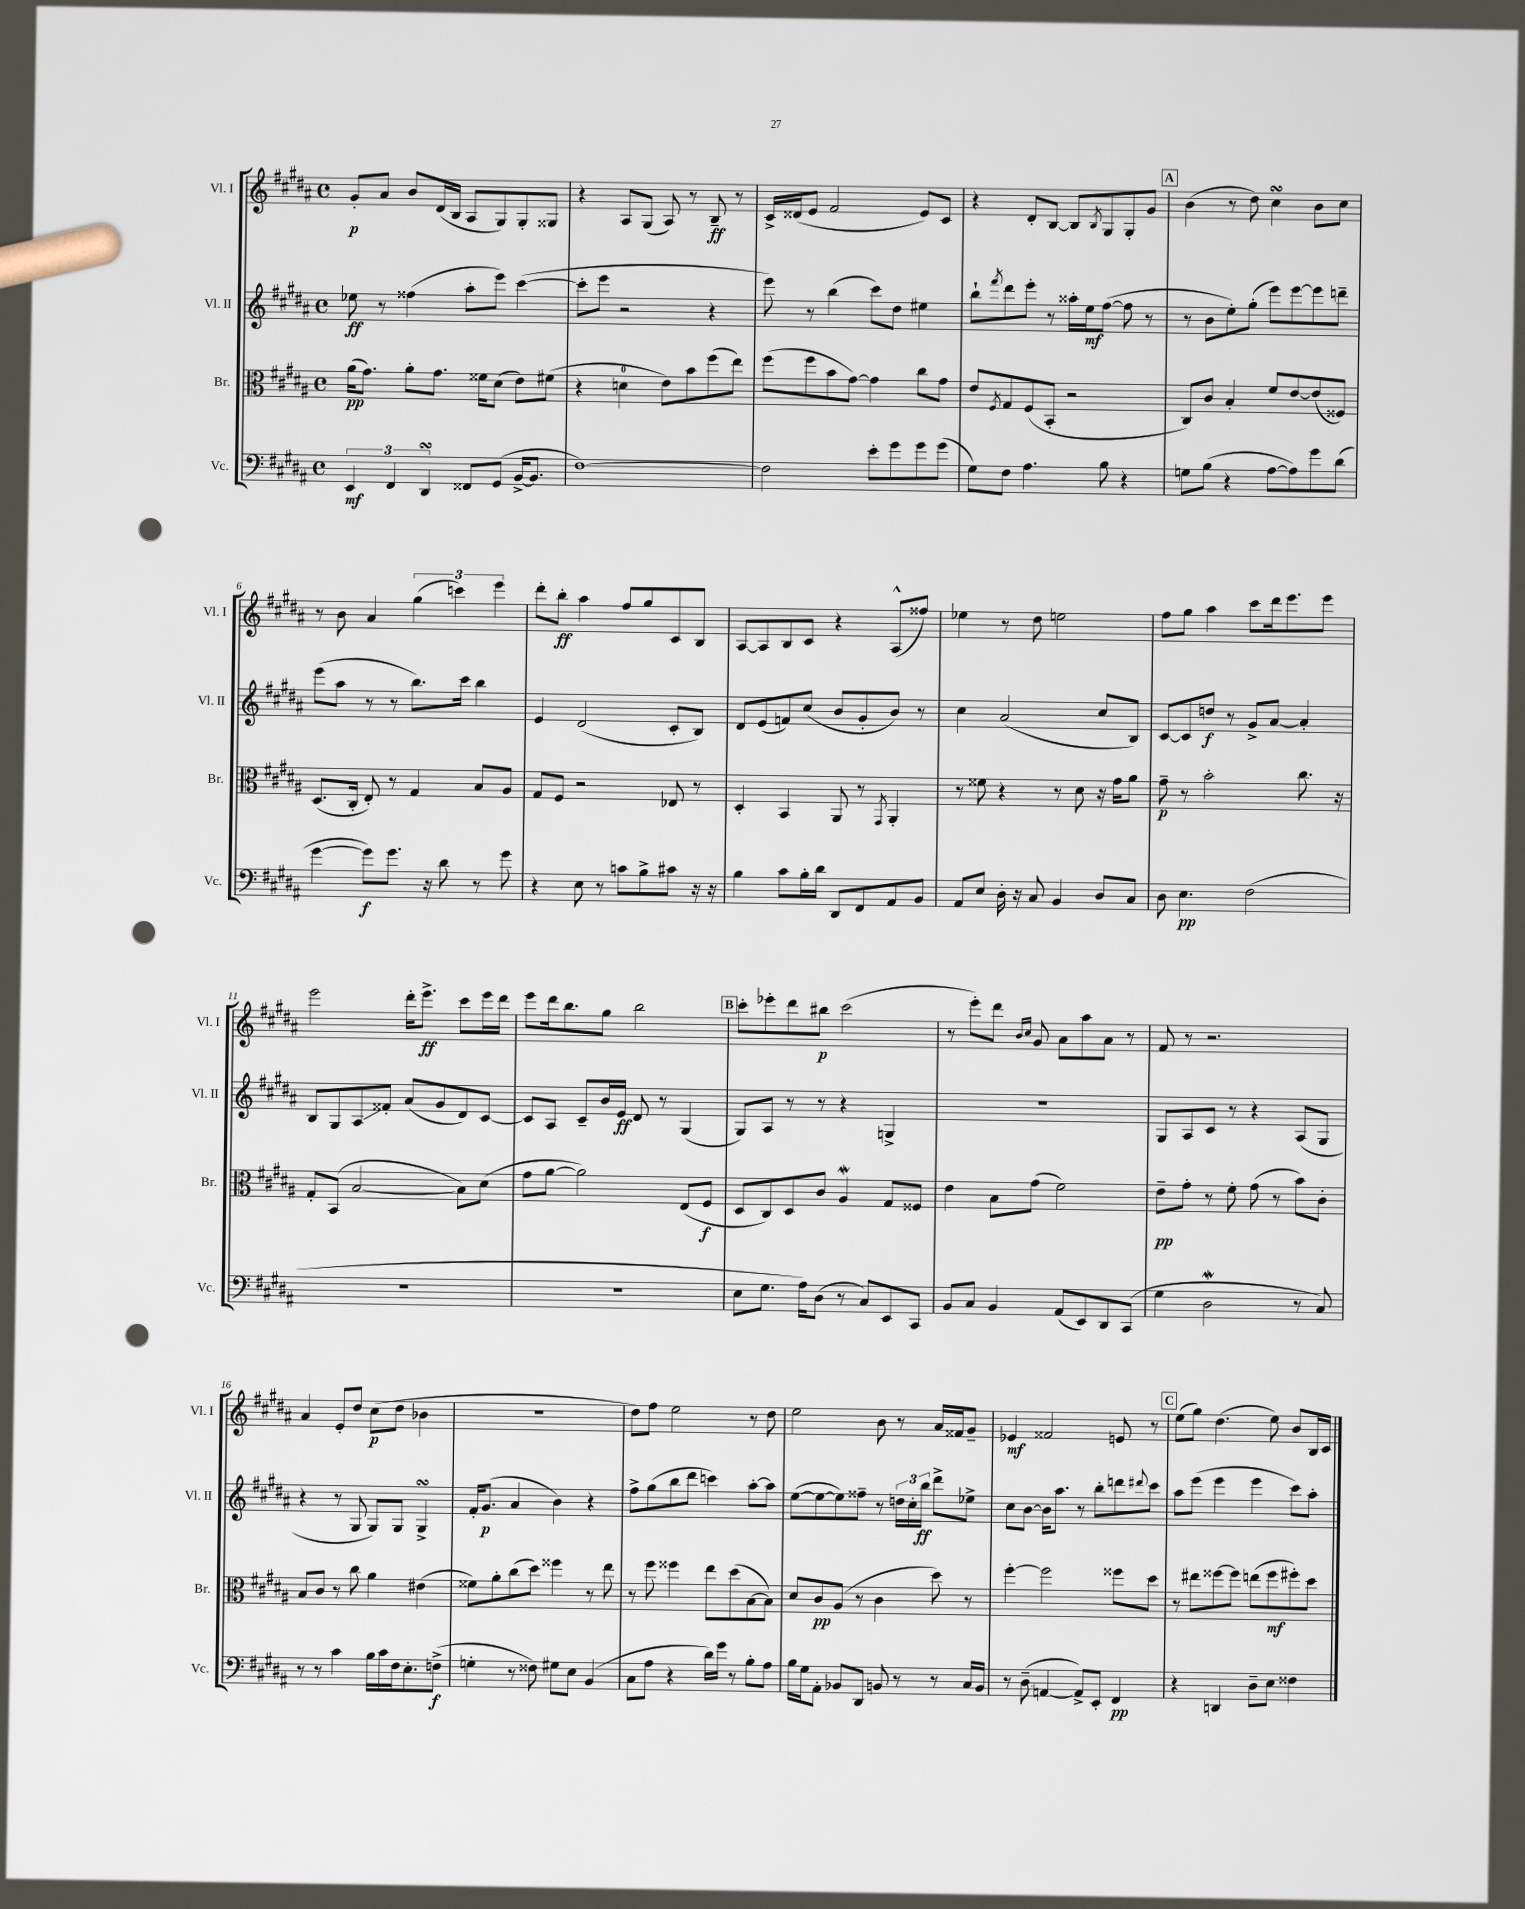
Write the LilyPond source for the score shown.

<<
\new StaffGroup <<
\new Staff = "s0" \with { instrumentName = "Vl. I" shortInstrumentName = "Vl. I" } {
    \clef treble \key b \major \defaultTimeSignature \time 4/4
    gis'8-.\p ais'8 b'8 dis'16( b16 ais8 gis8) gis8-. gisis8 |
    r4 ais8 gis8( ais8) r8 b8--\ff r8 |
    cis'16-> disis'16( e'8 fis'2 e'8) cis'8 |
    r4 dis'8-. b8~ b8 \acciaccatura { b8 } gis8 gis8-. gis'8 |
    \mark \markup { \box "A" } b'4( r8 dis''8) cis''4\turn b'8 cis''8 |
    r8 b'8 ais'4 \tuplet 3/2 { gis''4( c'''4) e'''4 } |
    dis'''8-. b''8-.\ff ais''4 fis''8 gis''8 cis'8 b8 |
    ais8~ ais8 b8 cis'8 r4 ais8-^( fisis''8) |
    ees''4 r8 dis''8 e''2 |
    fis''8 gis''8 ais''4 cis'''8 dis'''16 e'''8. e'''8 |
    e'''2 dis'''16-. e'''8.->\ff cis'''8 e'''16 dis'''16 |
    e'''8 dis'''16 b''8. gis''8 b''2 |
    \mark \markup { \box "B" } cis'''8-. ees'''8-. dis'''8 bis''8\p cis'''2( |
    r8 e'''8-.) dis'''8 \grace { b'16 cis''16 } gis'8 ais'8 ais''8 ais'8 r8 |
    fis'8 r8 r2. |
    ais'4 e'8-. dis''8 cis''8\p( dis''8 bes'4 |
    R1 |
    dis''8) fis''8 e''2 r8 dis''8 |
    e''2 b'8 r8 ais'16 fisis'16 gis'8-- |
    ees'4\mf fisis'2 e'8 r8 |
    \mark \markup { \box "C" } e''8( gis''8) dis''4.( e''8) b'8 b16 cis'16 \bar "|." |
}
\new Staff = "s1" \with { instrumentName = "Vl. II" shortInstrumentName = "Vl. II" } {
    \clef treble \key b \major \defaultTimeSignature \time 4/4
    ees''8\ff r8 fisis''4( ais''8-. e'''8) cis'''4~( |
    cis'''8-. e'''8 r2 r4 |
    e'''8) r8 b''4( cis'''8) dis''8 eis''4 |
    b''8-! \acciaccatura { fis'''8 } dis'''8 e'''8-. r8 aisis''16-. e''16\mf fis''8~( fis''8 r8 |
    \mark \markup { \box "A" } r8 b'8 e''8-.) gis''8-.( e'''8) e'''8~ e'''8 d'''8-- |
    e'''8( ais''8 r8 r8 b''8.) cis'''16 b''4 |
    e'4 dis'2( cis'8-. b8) |
    dis'8 e'8( f'8) cis''8( b'8 gis'8-. b'8) r8 |
    cis''4 ais'2( cis''8 b8) |
    cis'8~ cis'8 d''8\f r8 gis'8-> ais'8~ ais'4-. |
    b8 gis8 ais8\glissando fisis'8-. ais'8( gis'8 dis'8) cis'8~ |
    cis'8 ais8 cis'8-- b'16 e'16\ff dis'8 r8 gis4( |
    \mark \markup { \box "B" } gis8) ais8 r8 r8 r4 g4-> |
    R1 |
    gis8 ais8 cis'8 r8 r4 ais8( gis8 |
    r4 r8 gis8 gis8) gis8 gis4->\turn |
    fis'16-. gis'8.\p( ais'4 b'4) r4 |
    fis''8-> gis''8( b''8 dis'''8 c'''4) ais''8~-. ais''8 |
    e''8~( e''8~ e''8) fisis''8-- r8 \tuplet 3/2 { d''16 cis''16-. b''16\ff } dis'''8-> ees''8-> |
    cis''8 b'8~ b'16 ais''8. r8 b''8-. d'''8 \appoggiatura { dis'''8 } cis'''8 |
    \mark \markup { \box "C" } ais''8 e'''8( e'''4 e'''4 cis'''8) ais''8-. \bar "|." |
}
\new Staff = "s2" \with { instrumentName = "Br." shortInstrumentName = "Br." } {
    \clef alto \key b \major \defaultTimeSignature \time 4/4
    ais'16\pp( gis'8.) ais'8-. gis'8. fisis'16 dis'8( e'8) fis'8( |
    r4 d'4-0 e'8) b'8 fis''8( e''8) |
    fis''8( fis''8 b'8 gis'8~) gis'4 cis''8 gis'8 |
    e'8 \acciaccatura { fis8 } gis8 fis8( b,8-. r2 |
    \mark \markup { \box "A" } cis8) cis'8 b4-. fis'8 e'8~ e'8( fisis8) |
    dis8.( cis16-. e8-.) r8 gis4 b8 ais8 |
    gis8 fis8 r2 ees8 r8 |
    dis4-. b,4 ais,8 r8 \acciaccatura { gis,8 } ais,4-. |
    r8 fisis'8 r4 r8 dis'8 r16 gis'16 ais'8 |
    gis'8--\p r8 b'2-. cis''8. r16 |
    gis8-. b,8( b2~ b8) dis'8( |
    gis'8 ais'8~ ais'2) e8( fis8\f |
    \mark \markup { \box "B" } dis8 cis8) dis8 cis'8 ais4\mordent gis8 fisis8 |
    e'4 b8 gis'8( fis'2) |
    e'8--\pp gis'8-. r8 fis'8-. gis'8( r8 b'8) cis'8-. |
    b8 cis'8 r8 cis''8 ais'4 eis'4( |
    fisis'8) ais'8-. cis''8( dis''8) fisis''4 r8 e''8 |
    r8 fis''8 fisis''4 e''8 dis''8( b8~ b8) |
    dis'8 cis'8\pp ais8( r8 cis'4 dis''8) r8 |
    fis''4~-. fis''2 fisis''8 dis''8 |
    \mark \markup { \box "C" } r8 eis''8 fisis''8~ fisis''8 e''8( fisis''8\mf fis''8-.) dis''8 \bar "|." |
}
\new Staff = "s3" \with { instrumentName = "Vc." shortInstrumentName = "Vc." } {
    \clef bass \key b \major \defaultTimeSignature \time 4/4
    \tuplet 3/2 { e,4\mf fis,4 dis,4\turn } fisis,8 gis,8( b,16~-> b,8. |
    fis1~) |
    fis2 e'8-. gis'8 gis'8 gis'8( |
    gis8) fis8 ais4. b8 r4 |
    \mark \markup { \box "A" } g8 b8( r4 ais8~ ais8) gis'8 dis'8( |
    gis'4~ gis'8\f) gis'8. r16 dis'8 r8 gis'8 |
    r4 e8 r8 c'8 b8-> cis'8 r16 r16 |
    b4 cis'8 b16-. dis'16 dis,8 fis,8 ais,8 b,8 |
    ais,8 e8 dis16-. r16 cis8 b,4 dis8 cis8 |
    dis8 e4.\pp fis2( |
    R1 |
    R1 |
    \mark \markup { \box "B" } e8 gis8. ais16) dis8( r8 cis8) e,8 cis,8 |
    b,8 cis8 b,4 ais,8( e,8) dis,8 cis,8( |
    gis4 dis2\mordent r8 cis8) |
    r8 r8 cis'4 b16 cis'16 fis16 e8.-. f8->\f( |
    g4-. r8 fisis8) gis8 e8 b,4( |
    cis8 ais8 r4 dis'16) gis'16 r8 b8-. ais8 |
    b16 gis16 ais,8-. bes,8 dis,8 b,8 r8 r8 cis16 b,16 |
    r8 dis8--\glissando( a,4~ a,8->) e,8-. fis,4\pp |
    \mark \markup { \box "C" } r4 d,4 dis8-- e8 fisis4 \bar "|." |
}
>>
>>
